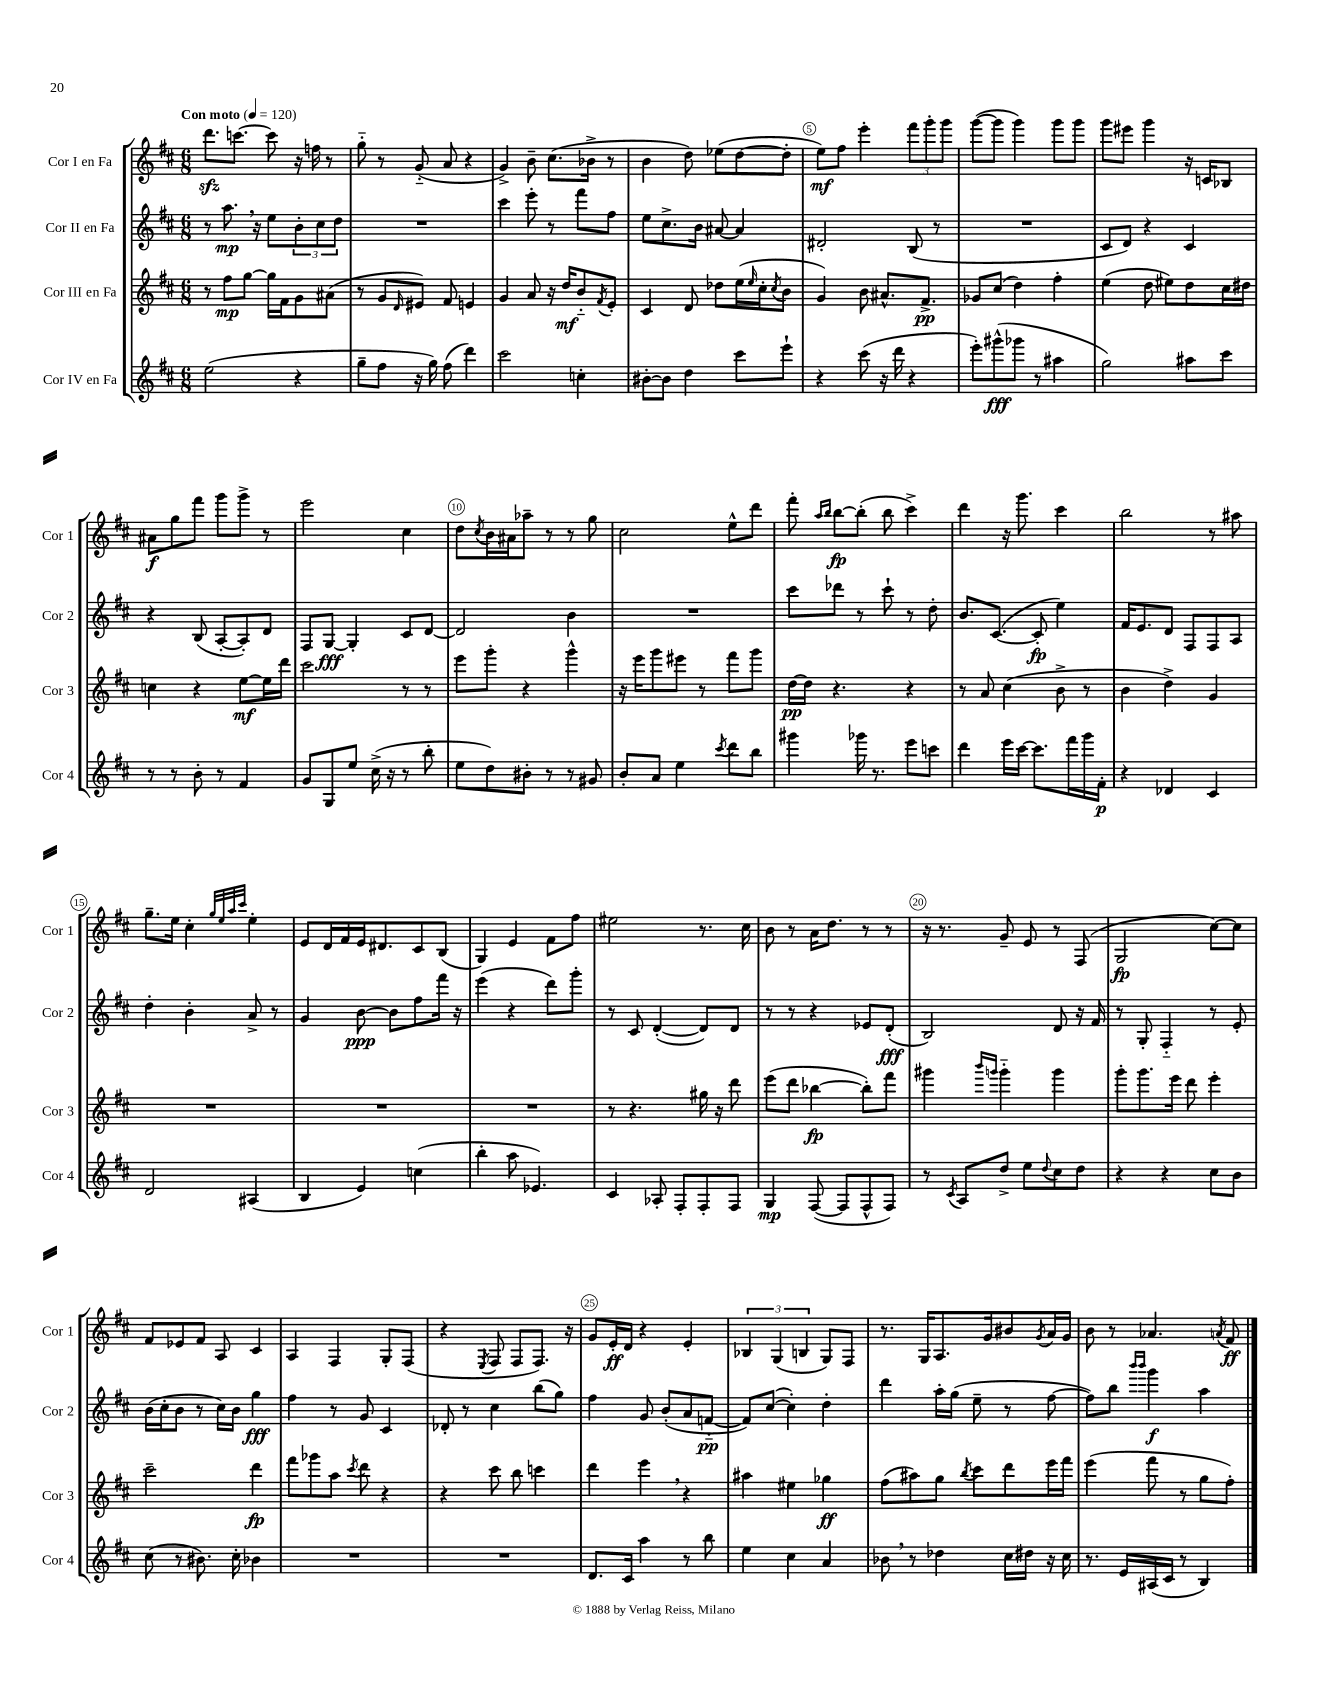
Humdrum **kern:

**kern	**dynam	**kern	**dynam	**kern	**dynam	**kern	**dynam
*part4	*part4	*part3	*part3	*part2	*part2	*part1	*part1
*staff4	*staff4	*staff3	*staff3	*staff2	*staff2	*staff1	*staff1
*I"Cor IV en Fa	*	*I"Cor III en Fa	*	*I"Cor II en Fa	*	*I"Cor I en Fa	*
*I'Cor 4	*	*I'Cor 3	*	*I'Cor 2	*	*I'Cor 1	*
*clefG2	*	*clefG2	*	*clefG2	*	*clefG2	*
*k[f#c#]	*	*k[f#c#]	*	*k[f#c#]	*	*k[f#c#]	*
*M6/8	*	*M6/8	*	*M6/8	*	*M6/8	*
*MM120	*	*MM120	*	*MM120	*	*MM120	*
=1	=1	=1	=1	=1	=1	=1	=1
!	!	!	!	!	!	!LO:TX:a:B:t=Con moto	!
(2ee\	.	8r	.	8r	.	8.dddzz\L	.
.	.	8ff#\L	mp	8.aa,\	mp	.	.
.	.	.	.	.	.	[8.cccn\J	.
.	.	[8gg\J	.	.	.	.	.
.	.	.	.	16r	.	.	.
.	.	16gg\LL]	.	8ee\L	.	8ccc\]	.
.	.	16f#\J	.	.	.	.	.
4r	.	8g\	.	12b'\	.	16r	.
.	.	.	.	.	.	16ffn\	.
.	.	.	.	12cc#\	.	.	.
.	.	(8a#X\J	.	.	.	8r	.
.	.	.	.	12dd\J	.	.	.
=2	=2	=2	=2	=2	=2	=2	=2
8gg~\L	.	8r	.	2.r	.	8gg\	.
8ff#\J	.	8g/L	.	.	.	8r	.
.	.	16qqd/	.	.	.	.	.
16r	.	8e#X/J)	.	.	.	(8g/	.
16gg\)	.	.	.	.	.	.	.
(8ff#\	.	8f#/	.	.	.	8a/	.
4ddd\)	.	4en/	.	.	.	4r	.
=3	=3	=3	=3	=3	=3	=3	=3
2ccc#\	.	4g/	.	4ccc#\	.	4g^/)	.
.	.	8a/	.	8eee'\	.	8b~\	.
.	.	16r	.	8r	.	(8.cc#\L	.
.	.	16dd/KL	mf	.	.	.	.
4ccn'\	.	8b/	.	8fff#\L	.	.	.
.	.	.	.	.	.	16b-X^\Jk	.
.	.	8qf#/	.	.	.	.	.
.	.	8e'/J	.	8ff#\J	.	8r	.
=4	=4	=4	=4	=4	=4	=4	=4
[8b#X'\L	.	4c#/	.	8ee\L	.	4b\	.
8b#\J]	.	.	.	8.cc#^\	.	.	.
4dd\	.	8d/	.	.	.	8dd\)	.
.	.	.	.	16b\Jk	.	.	.
.	.	8dd-X\L	.	[8a#X/	.	(8ee-X\L	.
8ccc#\L	.	(16ee\L	.	4a#/]	.	[8dd\	.
.	.	16qqee/	.	.	.	.	.
.	.	16cc#'\J	.	.	.	.	.
.	.	8qcc#/	.	.	.	.	.
8eee`\J	.	8b\J	.	.	.	8dd'\J]	.
=5	=5	=5	=5	=5	=5	=5	=5
4r	.	4g/)	.	2d#X'/	.	8ee\L)	mf
.	.	.	.	.	.	8ff#\J	.
(8ccc#\	.	8b\	.	.	.	4eee'\	.
16r	.	8.a#X^^/L	.	.	.	.	.
16ddd\	.	.	.	.	.	.	.
4r	.	.	.	(8B/	.	12fff#\L	.
.	.	8.f#^/J	pp	.	.	.	.
.	.	.	.	.	.	12ggg'\	.
.	.	.	.	8r	.	.	.
.	.	.	.	.	.	12ggg\J	.
=6	=6	=6	=6	=6	=6	=6	=6
8eee'\L)	.	8g-X/L	.	2.r	.	([8ggg\L	.
(8ggg#X^^\	fff	(8cc#/J	.	.	.	8ggg\J]	.
8ggg-X\J	.	4dd\)	.	.	.	4ggg\)	.
8r	.	.	.	.	.	.	.
4aa#X\	.	4ff#'\	.	.	.	8ggg\L	.
.	.	.	.	.	.	8ggg\J	.
=7	=7	=7	=7	=7	=7	=7	=7
2gg\)	.	(4ee\	.	8c#/L	.	8ggg\L	.
.	.	.	.	8d/J)	.	8eee#X\J	.
.	.	8dd\	.	4r	.	4ggg\	.
.	.	8ee#X\L)	.	.	.	.	.
8aa#X\L	.	8dd\	.	4c#/	.	16r	.
.	.	.	.	.	.	16cn/KL	.
8ccc#\J	.	16cc#\L	.	.	.	8B-X/J	.
.	.	16dd#X\JJ	.	.	.	.	.
!!LO:LB:g=z
=8	=8	=8	=8	=8	=8	=8	=8
8r	.	4ccn\	.	4r	.	8a#X\L	f
8r	.	.	.	.	.	8gg\	.
8b'\	.	4r	.	(8B/	.	8fff#\J	.
8r	.	.	.	[8A'/L	.	8ggg\L	.
4f#/	.	[8ee\L	mf	8A'/])	.	8ggg^\J	.
.	.	16ee\L]	.	8d/J	.	8r	.
.	.	16ddd\JJ	.	.	.	.	.
=9	=9	=9	=9	=9	=9	=9	=9
8g/L	.	2ccc#\	.	8F#/L	.	2eee\	.
8G/	.	.	.	[8G/J	fff	.	.
8ee/J	.	.	.	4G'/]	.	.	.
(16cc#^\	.	.	.	.	.	.	.
16r	.	.	.	.	.	.	.
8r	.	8r	.	8c#/L	.	4cc#\	.
8bb'\	.	8r	.	[8d/J	.	.	.
=10	=10	=10	=10	=10	=10	=10	=10
8ee\L	.	8eee\L	.	2d/]	.	8dd\L	.
.	.	.	.	.	.	8qcc#/	.
8dd\)	.	8ggg'\J	.	.	.	16b\L	.
.	.	.	.	.	.	16a#X\J	.
8b#X'\J	.	4r	.	.	.	8aa-X~\J	.
8r	.	.	.	.	.	8r	.
8r	.	4ggg^^\	.	4b\	.	8r	.
8g#X/	.	.	.	.	.	8gg\	.
=11	=11	=11	=11	=11	=11	=11	=11
8b'/L	.	16r	.	2.r	.	2cc#\	.
.	.	16eee\KL	.	.	.	.	.
8a/J	.	8ggg\	.	.	.	.	.
4ee\	.	8eee#X\J	.	.	.	.	.
.	.	8r	.	.	.	.	.
8qccc#/	.	.	.	.	.	.	.
8ddd\L	.	8fff#\L	.	.	.	8ee^^\L	.
8bb\J	.	8ggg\J	.	.	.	8ddd\J	.
=12	=12	=12	=12	=12	=12	=12	=12
4ggg#X\	.	[16dd\LL	pp	8ccc#\L	.	8fff#'\	.
.	.	16dd\JJ]	.	.	.	.	.
.	.	.	.	.	.	16qqaa/LL	.
.	.	.	.	.	.	16qqbb/JJ	.
.	.	4.r	.	8ddd-X\J	.	[8bb\L	fp
16ggg-X\	.	.	.	8r	.	(8bb'\J]	.
8.r	.	.	.	.	.	.	.
.	.	.	.	8ccc#`\	.	8bb\	.
8eee\L	.	4r	.	8r	.	4ccc#^\)	.
8cccn\J	.	.	.	8dd'\	.	.	.
=13	=13	=13	=13	=13	=13	=13	=13
4ddd\	.	8r	.	8.b/L	.	4ddd\	.
.	.	8a/	.	.	.	.	.
.	.	.	.	([8.c#/J	.	.	.
16eee\LL	.	(4cc#\	.	.	.	16r	.
[16ccc#\JJ	.	.	.	.	.	8.ggg\	.
8.ccc#\L]	.	.	.	8c#'/]	fp	.	.
.	.	8b^\	.	4ee\)	.	4ccc#\	.
16fff#\L	.	.	.	.	.	.	.
16ggg\	.	8r	.	.	.	.	.
16f#'\JJ	p	.	.	.	.	.	.
=14	=14	=14	=14	=14	=14	=14	=14
4r	.	4b\	.	16f#/KL	.	2bb\	.
.	.	.	.	8.e/	.	.	.
4d-X/	.	4dd^\)	.	8d/J	.	.	.
.	.	.	.	8F#/L	.	.	.
4c#/	.	4g/	.	8F#/	.	8r	.
.	.	.	.	8A/J	.	8aa#X\	.
!!LO:LB:g=z
=15	=15	=15	=15	=15	=15	=15	=15
2d/	.	2.r	.	4dd'\	.	8.gg~\L	.
.	.	.	.	.	.	16ee\Jk	.
.	.	.	.	4b'\	.	4cc#'\	.
.	.	.	.	.	.	32qqgg/LLL	.
.	.	.	.	.	.	32qqee/	.
.	.	.	.	.	.	32qqaa/	.
.	.	.	.	.	.	32qqccc#/JJJ	.
(4A#X/	.	.	.	8a^/	.	4ee'\	.
.	.	.	.	8r	.	.	.
=16	=16	=16	=16	=16	=16	=16	=16
4B/	.	2.r	.	4g/	.	8e/L	.
.	.	.	.	.	.	16d/L	.
.	.	.	.	.	.	16f#/	.
4e/)	.	.	.	[8b\	ppp	16e/J	.
.	.	.	.	.	.	8.d#X/	.
.	.	.	.	8b\L]	.	.	.
(4ccn\	.	.	.	8ff#\	.	8c#/	.
.	.	.	.	16fff#\Jk	.	(8B/J	.
.	.	.	.	16r	.	.	.
=17	=17	=17	=17	=17	=17	=17	=17
4bb'\	.	2.r	.	(4eee\	.	4G/)	.
8aa\	.	.	.	4r	.	4e/	.
4.e-X/)	.	.	.	.	.	.	.
.	.	.	.	8ddd\L)	.	8f#\L	.
.	.	.	.	8ggg'\J	.	8ff#\J	.
=18	=18	=18	=18	=18	=18	=18	=18
4c#/	.	8r	.	8r	.	2ee#X\	.
.	.	4.r	.	8c#/	.	.	.
8A-X'/	.	.	.	([4d'/	.	.	.
8F#'/L	.	.	.	.	.	.	.
8F#'/	.	16gg#X\	.	8d/L])	.	8.r	.
.	.	16r	.	.	.	.	.
8F#/J	.	8ddd\	.	8d/J	.	.	.
.	.	.	.	.	.	16cc#\	.
=19	=19	=19	=19	=19	=19	=19	=19
4G/	mp	(8eee\L	.	8r	.	8b\	.
.	.	8ddd\J	.	8r	.	8r	.
([8F#/	.	[4bb-X\	fp	4r	.	16a\KL	.
.	.	.	.	.	.	8.dd\J	.
8F#/L]	.	.	.	.	.	.	.
8F#^^/	.	8bb-'\L])	.	8e-X/L	.	8r	.
8F#/J)	.	8fff#\J	.	(8d'/J	fff	8r	.
=20	=20	=20	=20	=20	=20	=20	=20
8r	.	4ggg#X\	.	2B/)	.	16r	.
.	.	.	.	.	.	8.r	.
8qc#/	.	.	.	.	.	.	.
8A/L	.	.	.	.	.	.	.
.	.	16qqbbb/LL	.	.	.	.	.
.	.	16qqgggn/JJ	.	.	.	.	.
8dd^/J	.	4ggg\	.	.	.	8g~/	.
8ee\L	.	.	.	.	.	8e/	.
8qqdd/	.	.	.	.	.	.	.
8cc#\	.	4ggg\	.	8d/	.	8r	.
8dd\J	.	.	.	16r	.	(8F#/	.
.	.	.	.	16f#/	.	.	.
=21	=21	=21	=21	=21	=21	=21	=21
4r	.	8ggg'\L	.	8r	.	2G/	fp
.	.	8.ggg\	.	8G'/	.	.	.
4r	.	.	.	4F#/	.	.	.
.	.	16eee\Jk	.	.	.	.	.
.	.	8ddd\	.	.	.	.	.
8cc#\L	.	4eee'\	.	8r	.	[8cc#\L)	.
8b\J	.	.	.	8e'/	.	8cc#\J]	.
!!LO:LB:g=z
=22	=22	=22	=22	=22	=22	=22	=22
(8cc#\	.	2ccc#~\	.	(16b\LL	.	8f#/L	.
.	.	.	.	16cc#'\J	.	.	.
8r	.	.	.	8b\J	.	8e-X/	.
8.b#X\)	.	.	.	8r	.	8f#/J	.
.	.	.	.	16cc#\LL)	.	8A/	.
16cc#'\	.	.	.	16b\JJ	.	.	.
4b-X\	.	4ddd\	fp	4gg\	fff	4c#/	.
=23	=23	=23	=23	=23	=23	=23	=23
2.r	.	8fff#\L	.	4ff#\	.	4A/	.
.	.	8ggg-X\	.	.	.	.	.
.	.	8aa\J	.	8r	.	4F#/	.
.	.	8qccc#/	.	.	.	.	.
.	.	8ddd\	.	8g/	.	.	.
.	.	4r	.	4c#/	.	8G'/L	.
.	.	.	.	.	.	(8F#/J	.
=24	=24	=24	=24	=24	=24	=24	=24
2.r	.	4r	.	8d-X'/	.	4r	.
.	.	.	.	8r	.	.	.
.	.	.	.	.	.	8qE/	.
.	.	8ccc#\	.	4cc#\	.	8F#/	.
.	.	8bb\	.	.	.	8F#/L	.
.	.	4cccn\	.	(8bb\L	.	8.F#/J)	.
.	.	.	.	8gg\J)	.	.	.
.	.	.	.	.	.	16r	.
=25	=25	=25	=25	=25	=25	=25	=25
8.d/L	.	4ddd\	.	4ff#\	.	8g/L	.
.	.	.	.	.	.	16e'/L	ff
16c#/Jk	.	.	.	.	.	16d/JJ	.
4aa\	.	4eee,\	.	8g/	.	4r	.
.	.	.	.	(8b'/L	.	.	.
8r	.	4r	.	8a/	.	4e'/	.
8bb\	.	.	.	[8fn/J	pp	.	.
=26	=26	=26	=26	=26	=26	=26	=26
4ee\	.	4aa#X\	.	8f/L])	.	6B-X/	.
.	.	.	.	([8cc#/J	.	.	.
.	.	.	.	.	.	(6G/	.
4cc#\	.	4ee#X\	.	4cc#'\])	.	.	.
.	.	.	.	.	.	6Bn/	.
4a/	.	4gg-X\	ff	4dd'\	.	8G/L)	.
.	.	.	.	.	.	8F#/J	.
=27	=27	=27	=27	=27	=27	=27	=27
8b-X,\	.	(8ff#\L	.	4ddd\	.	8.r	.
8r	.	8aa#X\)	.	.	.	.	.
.	.	.	.	.	.	16G/KL	.
4dd-X\	.	8gg\J	.	16aa'\LL	.	8.A/	.
.	.	.	.	(16gg\JJ	.	.	.
.	.	8qbb/	.	.	.	.	.
.	.	8ccc#\L	.	8ee~\	.	.	.
.	.	.	.	.	.	16g/k	.
16cc#\LL	.	8ddd\	.	8r	.	8b#X/	.
16dd#X\JJ	.	.	.	.	.	.	.
.	.	.	.	.	.	8qg/	.
16r	.	16eee\L	.	[8ff#\	.	16a/L	.
16cc#\	.	16fff#\JJ	.	.	.	16g/JJ	.
=28	=28	=28	=28	=28	=28	=28	=28
8.r	.	(4eee\	.	8ff#\L])	.	8b\	.
.	.	.	.	8bb\J	.	8r	.
16e/LL	.	.	.	.	.	.	.
.	.	.	.	16qqbbb/LL	.	.	.
.	.	.	.	16qqbbb/JJ	.	.	.
(16A#X/	.	8fff#\	.	4ggg\	f	4.a-X/	.
16c#/JJ	.	.	.	.	.	.	.
8r	.	8r	.	.	.	.	.
4B/)	.	8gg\L	.	4aa\	.	.	.
.	.	.	.	.	.	8qan/	.
.	.	8ff#'\J)	.	.	.	8f#/	ff
==	==	==	==	==	==	==	==
*-	*-	*-	*-	*-	*-	*-	*-
